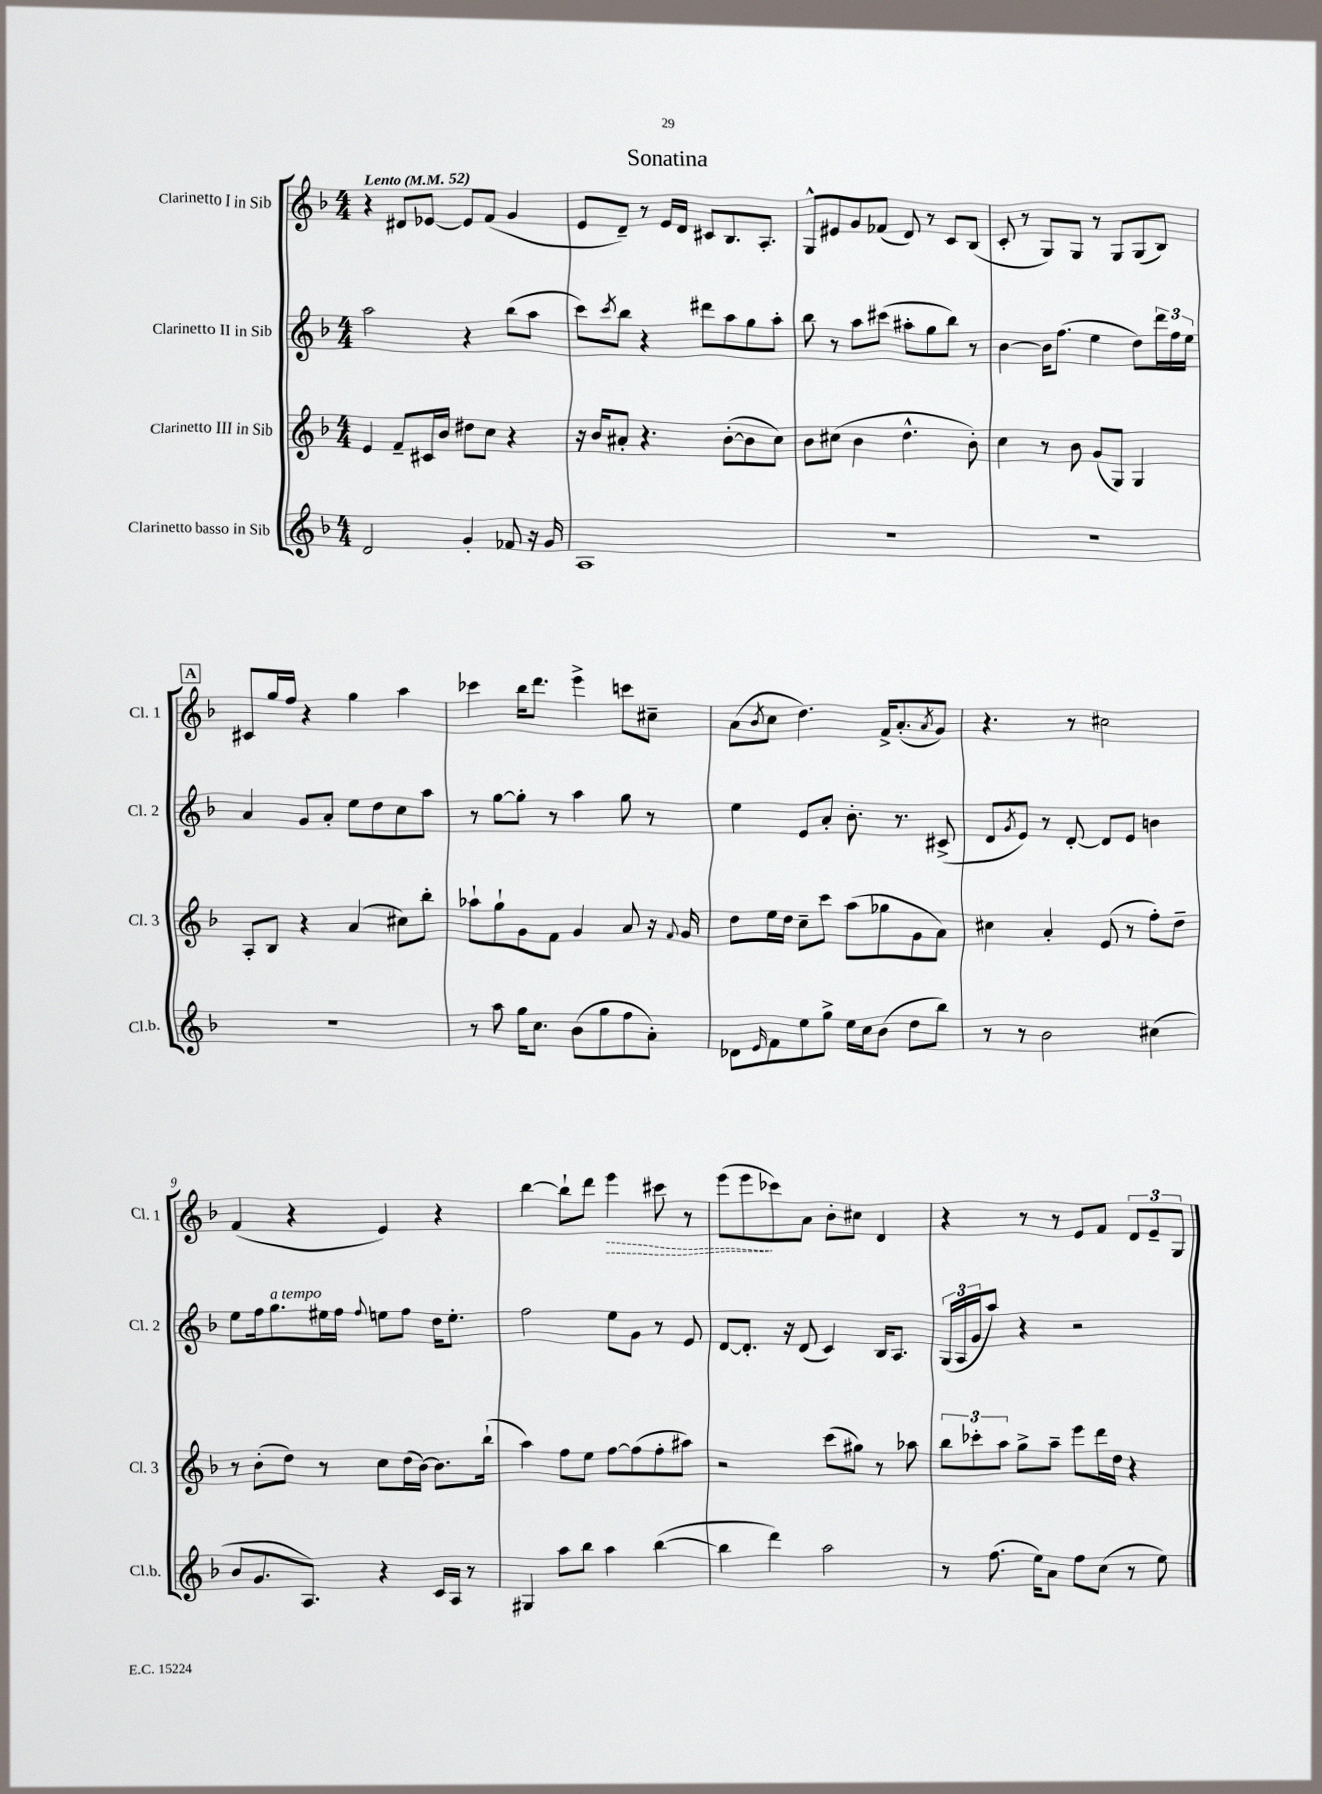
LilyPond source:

\header { title = "Sonatina" }
<<
\new StaffGroup <<
\new Staff = "s0" \with { instrumentName = "Clarinetto I in Sib" shortInstrumentName = "Cl. 1" } {
    \clef treble \key f \major \numericTimeSignature \time 4/4 \tempo "Lento" 4 = 52
    r4 dis'8 ees'8~ ees'8 f'8( g'4 |
    e'8 d'8--) r8 e'16 d'16 cis'8 bes8. a8.-. |
    g8-^ eis'8 g'8 fes'8( d'8) r8 c'8 bes8( |
    c'8-. r8 g8) g8 r8 g8 g8( bes8) |
    \mark \markup { \box "A" } cis'8 g''16 f''16 r4 g''4 a''4 |
    ces'''4 bes''16 d'''8. e'''4-> c'''8 cis''8-- |
    a'8( \acciaccatura { bes'8 } c''8 d''4.) f'16-> a'8.-.( \acciaccatura { a'8 } g'8) |
    r4. r8 cis''2 |
    f'4( r4 e'4) r4 |
    bes''4~ bes''8-! d'''8 \once \override Hairpin.style = #'dashed-line e'''4\> cis'''8 r8 |
    e'''8( e'''8\! ces'''8) a'8 bes'8-. cis''8 d'4 |
    r4 r8 r8 e'8 f'8 \tuplet 3/2 { d'8 e'8-- g8 } \bar "|." |
}
\new Staff = "s1" \with { instrumentName = "Clarinetto II in Sib" shortInstrumentName = "Cl. 2" } {
    \clef treble \key f \major \numericTimeSignature \time 4/4
    a''2 r4 bes''8( a''8 |
    c'''8) \acciaccatura { c'''8 } bes''8 r4 dis'''8 a''8 g''8 a''8-. |
    bes''8 r8 a''8 cis'''8( ais''8-. g''8 bes''8) r8 |
    bes'4~ bes'16 f''8.( e''4 d''8) \tuplet 3/2 { d'''16 f''16 e''16 } |
    \mark \markup { \box "A" } a'4 g'8 a'8-. e''8 d''8 c''8 a''8 |
    r8 g''8~ g''8-. r8 a''4 g''8 r8 |
    e''4 e'8 a'8-. bes'8.-. r8. cis'8->( |
    d'8 \acciaccatura { g'8 } e'8) r8 d'8~-. d'8 e'8 b'4 |
    e''8 f''16 g''8.^\markup { \italic "a tempo" } eis''16 f''16 \appoggiatura { f''8 } e''8 f''8 d''16 e''8.-. |
    f''2 e''8 g'8 r8 e'8 |
    d'8~ d'8.-. r16 d'8( c'4) bes16 a8. |
    \tuplet 3/2 { g16( a16 g'16 } a''8) r4 r2 \bar "|." |
}
\new Staff = "s2" \with { instrumentName = "Clarinetto III in Sib" shortInstrumentName = "Cl. 3" } {
    \clef treble \key f \major \numericTimeSignature \time 4/4
    e'4 f'8-- cis'16 bes'16 dis''8 c''8 r4 |
    r16 bes'16 ais'8-. r4. bes'8~-.( bes'8 c''8) |
    bes'8 cis''8( bes'4 d''4.-^ bes'8-.) |
    c''4 r8 bes'8 g'8( g8) g4 |
    \mark \markup { \box "A" } a8-. bes8 r4 a'4( cis''8) bes''8-. |
    aes''8-! g''8-! g'8 f'8 g'4 a'8 r16 \appoggiatura { f'8 } g'16 |
    d''8 e''16 d''16 c''8-- c'''8 a''8( ges''8 g'8 a'8) |
    cis''4 a'4-. e'8( r8 f''8-.) d''8-- |
    r8 bes'8-.( d''8) r8 c''8 d''16( bes'16~) bes'8. bes''16-!( |
    a''4) f''8 e''8 f''8~ f''8( f''8-. ais''8) |
    r2 c'''8( gis''8) r8 aes''8 |
    \tuplet 3/2 { bes''8 ces'''8-. a''8 } g''8-> a''8-- e'''8 d'''16 d''16 r4 \bar "|." |
}
\new Staff = "s3" \with { instrumentName = "Clarinetto basso in Sib" shortInstrumentName = "Cl.b." } {
    \clef treble \key f \major \numericTimeSignature \time 4/4
    d'2 g'4-. fes'8 r16 g'16 |
    a1 |
    R1 |
    R1 |
    \mark \markup { \box "A" } R1 |
    r8 a''8 g''16 c''8. bes'8( g''8 f''8 a'8-.) |
    des'8 \grace { e'16 } f'8 e''8 g''8-> e''16 c''16 bes'8( d''8 bes''8) |
    r8 r8 bes'2 cis''4( |
    bes'8 g'8. a8.) r4 c'16 a16 r8 |
    gis4 a''8 bes''8 a''4 bes''4~( |
    bes''4 d'''4) a''2 |
    r8 f''8.( e''16) a'8 f''8 c''8( r8 e''8) \bar "|." |
}
>>
>>
